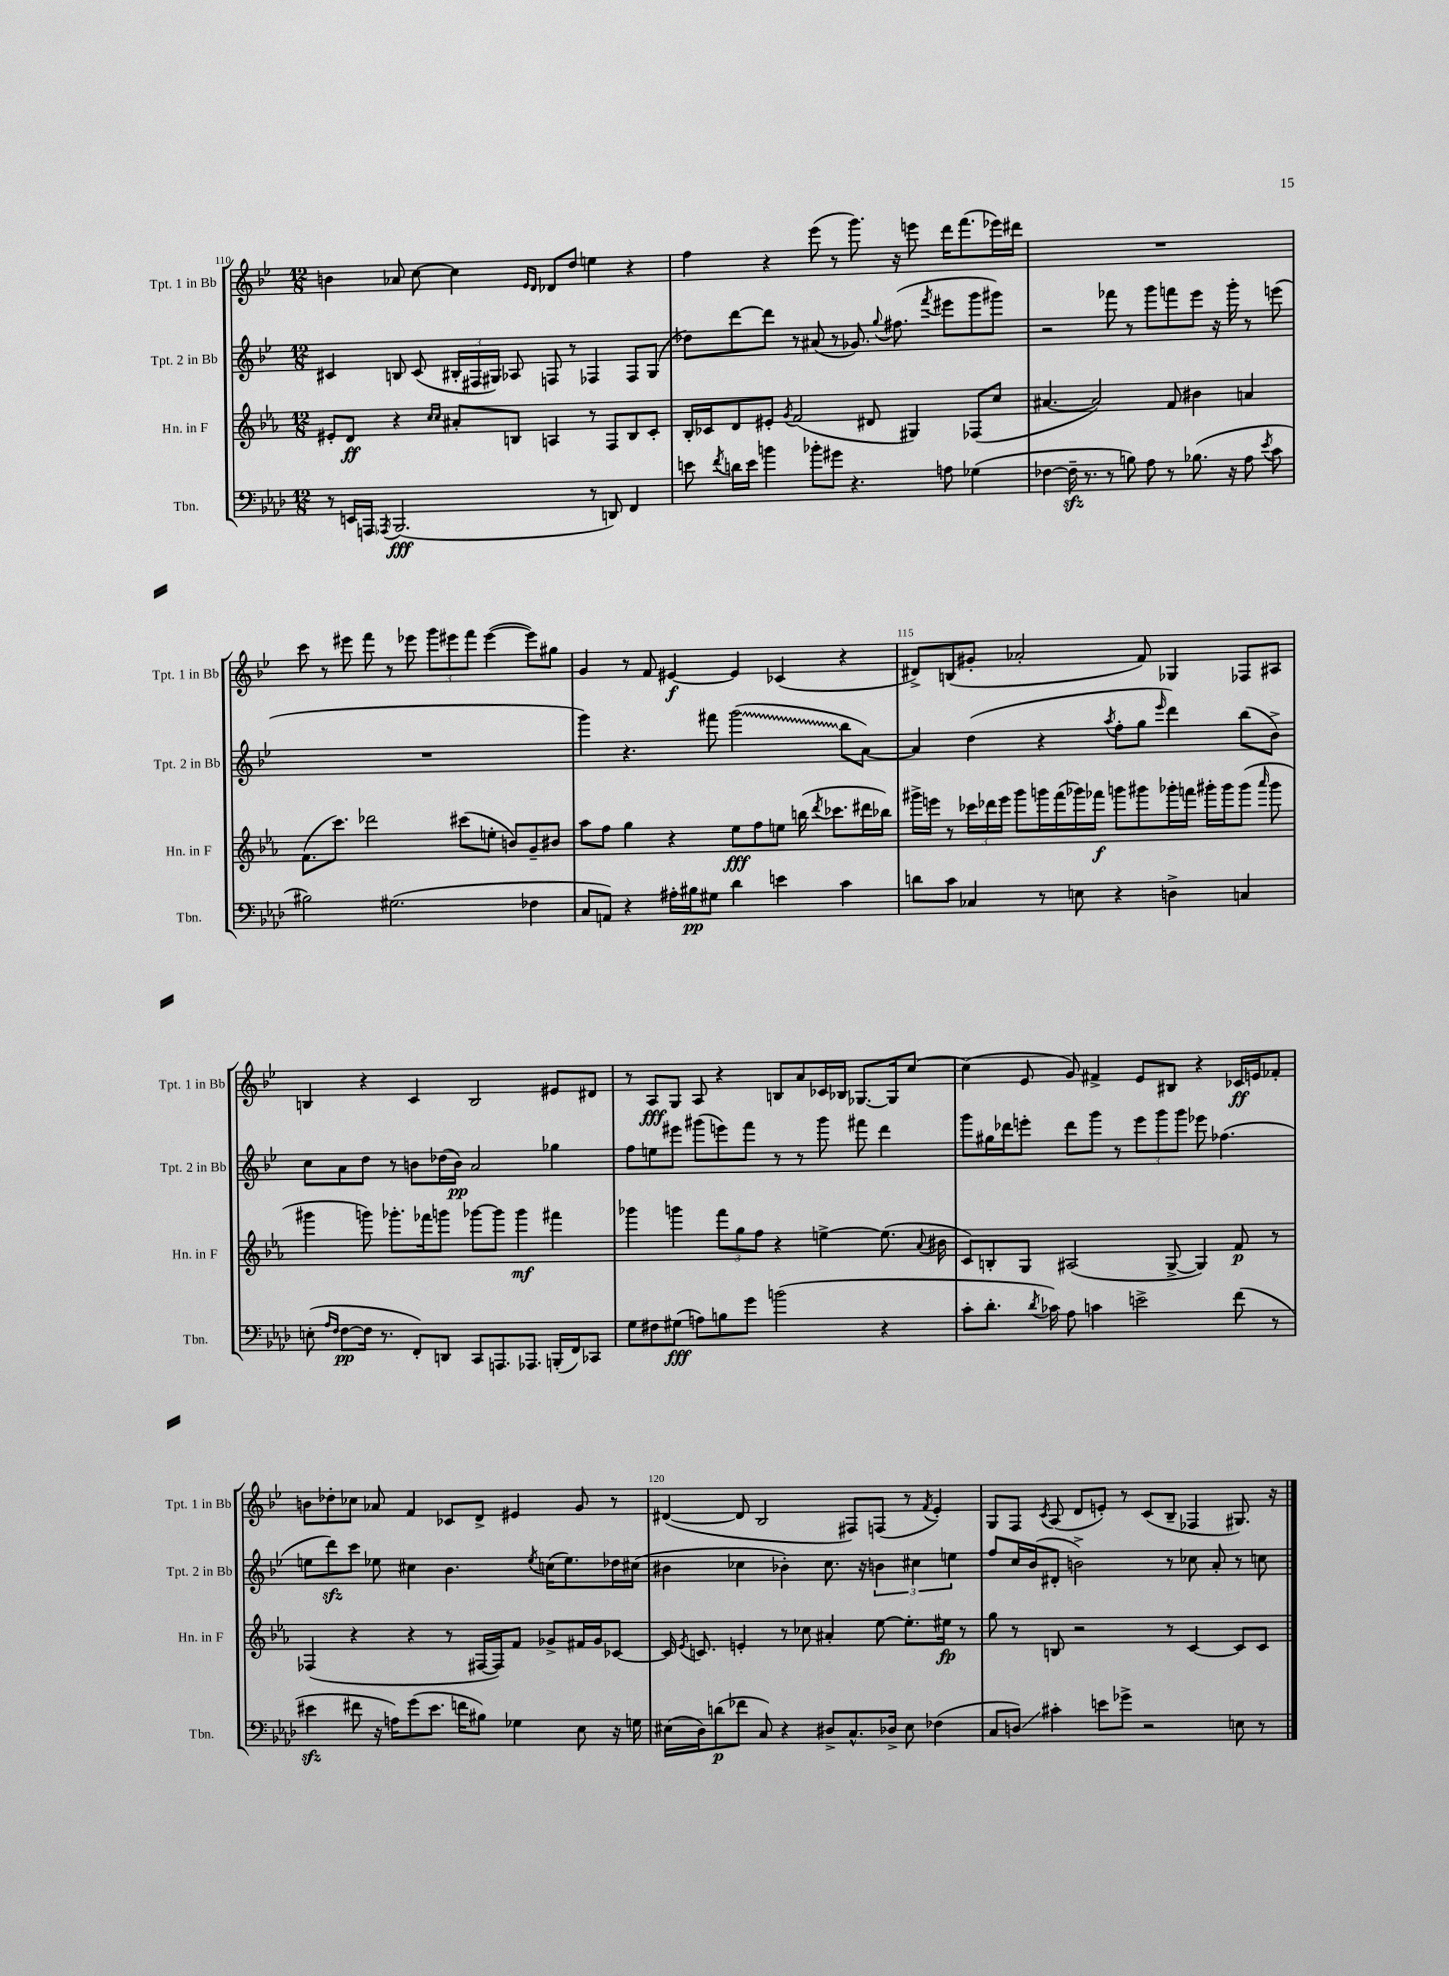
<<
\new StaffGroup <<
\new Staff = "s0" \with { instrumentName = "Tpt. 1 in Bb" shortInstrumentName = "Tpt. 1 in Bb" } {
    \clef treble \key bes \major \numericTimeSignature \time 12/8
    \autoBeamOff b'4 aes'8 c''8~ c''4 \grace { ees'16[ d'16] } des'8[ d''8] e''4 r4 |
    f''4 r4 ees'''8( r8 g'''8.) r16 e'''8 d'''16[ f'''8.( ees'''16) dis'''16] |
    R1. |
    c'''8 r8 eis'''8 f'''8 r8 ees'''8 \tuplet 3/2 { g'''8[ eis'''8 f'''8] } eis'''4~( eis'''8[) gis''8] |
    g'4 r8 f'8 eis'4~\f eis'4 ces'4( r4 |
    dis'8[->) b8( gis'8]-. aes'2-. f'8) ges4 fes8[ ais8] |
    b4 r4 c'4 b2 eis'8[ dis'8] |
    r8 a8[\fff g8] a8 r4 b8[ a'8 ces'16 bes16] ges8.[~ ges16 c''8]~ |
    c''4( ees'8 g'8) fis'4-> ees'8[ bis8] r4 ces'16[\ff e'16 fes'8]-. |
    b'8[ des''8-. ces''8] aes'8 f'4 ces'8[ d'8]-> eis'4 g'8 r8 |
    dis'4~( dis'8 bes2 fis8[) f8]( r8 \acciaccatura { f'8 } ees'4-.) |
    g8[ f8] \acciaccatura { c'8 } a8( d'8[ e'8]-.) r8 c'8[( bes8]-- fes4 gis8.) r16 \bar "|." |
}
\new Staff = "s1" \with { instrumentName = "Tpt. 2 in Bb" shortInstrumentName = "Tpt. 2 in Bb" } {
    \clef treble \key bes \major \numericTimeSignature \time 12/8
    \autoBeamOff cis'4 b8 cis'8( \tuplet 3/2 { bis16[-. fis16 gis16]) } aes8 f8 r8 fes4 fes8[ gis8]( |
    des''8[) d'''8~ d'''8] r8 ais'8( r8 ges'8.) \appoggiatura { g''8 } fis''8.( \acciaccatura { f'''8 } eis'''8[ g'''8 gis'''8]) |
    r2 fes'''8 r8 g'''8[ f'''8 ees'''8] r16 g'''16-. r8 e'''8( |
    R1. |
    g'''4) r4. fis'''8 \once \override Glissando.style = #'zigzag g'''2\glissando( bes''8[ a'8]~) |
    a'4 d''4( r4 \acciaccatura { a''8 } f''8[-. g''8] \grace { ees'''16 } d'''4) bes''8[( bes'8]->) |
    c''8[ a'8 d''8] r8 b'8[ des''16( b'16]\pp) a'2 ges''4 |
    f''8[ e''8 eis'''8] gis'''8[( e'''8) f'''8] r8 r8 gis'''8 fis'''8 d'''4 |
    g'''8[ gis''16 des'''16 e'''8]-. des'''8[ g'''8] r8 \tuplet 3/2 { e'''8[ g'''8 g'''8] } ees'''8 fes''4.( |
    e''8[ d'''8\sfz) c'''8] ees''8 cis''4 bes'4. \acciaccatura { ees''8 } c''16[( ees''8.) des''16 cis''16]( |
    bis'4 ces''4 bes'4-.) ces''8. r16 \tuplet 3/2 { b'4 cis''4 e''4 } |
    f''8[ c''16 bes'16( dis'8]-. b'2->) r8 ces''8 a'8-. r8 c''8 \bar "|." |
}
\new Staff = "s2" \with { instrumentName = "Hn. in F" shortInstrumentName = "Hn. in F" } {
    \clef treble \key ees \major \numericTimeSignature \time 12/8
    \autoBeamOff eis'8[-. d'8]\ff r4 \grace { c''16[ c''16] } ais'8[-. b8] a4 r8 f8[ b8 c'8]-. |
    bes16[-. ces'16 d'8 eis'8]-. \acciaccatura { g'8 } f'2( dis'8 gis4) fes8[( c''8] |
    ais'4.~ ais'2) f'8 bis'4 a'4 |
    f'8.[( c'''8.]) des'''2 cis'''8[( e''8]-. b'8[) g'8-- bis'8] |
    aes''8[ f''8] g''4 r4 ees''8[\fff f''8 e''8] b''16( \acciaccatura { d'''8 } ces'''8.[ dis'''16 bes''16]) |
    gis'''16[-> e'''16] r8 \tuplet 3/2 { ces'''16[ des'''16 e'''16] } gis'''8[ g'''16 f'''16( ges'''16) fes'''16]\f g'''8[ gis'''8 ges'''16-. f'''16] gis'''16[-. gis'''16 gis'''8]( \grace { aes'''16 } gis'''8 |
    gis'''4 g'''8) ges'''8.[-. fes'''16 g'''8] ges'''8[~ ges'''8] ges'''4\mf fis'''4 |
    ges'''4 g'''4 \tuplet 3/2 { f'''8[ g''8 f''8] } r4 e''4~-> e''8.( \appoggiatura { aes'8 } bis'16 |
    c'8[) b8-. g8] ais2( g8~-> g4) f'8\p r8 |
    fes4( r4 r4 r8 fis16[~ fis16) f'8] ges'8[-> fis'16 ges'16 ces'8]~ |
    ces'16 \acciaccatura { ees'8 } c'8. e'4-. r8 ces''8 ais'4-. ees''8~ ees''8.[-. eis''16]\fp r8 |
    g''8 r8 b8 r2 r8 c'4~ c'8[ c'8] \bar "|." |
}
\new Staff = "s3" \with { instrumentName = "Tbn." shortInstrumentName = "Tbn." } {
    \clef bass \key aes \major \numericTimeSignature \time 12/8
    \autoBeamOff r8 e,16[ a,,16] \acciaccatura { aes,,8 } bes,,2.\fff( r8 d,8) f,4 |
    e'8 \acciaccatura { f'8 } d'16[ e'16] b'4 bes'8[-. gis'8] r4. a8 ges4( |
    fes4~ fes16--\sfz r8. r8 b8) aes8 r8 bes8.( r16 aes8 \acciaccatura { ees'8 } c'8 |
    bis2) gis2.( fes4 |
    c8[ a,8]) r4 ais16[-. bis16\pp gis8] des'4 e'4 c'4 |
    d'8[ c'8] ces4 r8 e8 r4 d4-> c4 |
    e8-.( \grace { aes16[ f16] } f8[~\pp f16] r8. f,8[-.) d,8] c,8[ a,,8. aes,,8.] b,,16[-.( f,16) ces,8] |
    g8[ fis8 gis8]\fff( a8[) b8 g'8] b'2( r4 |
    c'8[-. des'8.]-. \acciaccatura { des'8 } ces'16) aes8 c'4 e'2-> f'8( r8 |
    eis'4\sfz fis'8 r16 a16[) g'8( eis'8.] f'16[ bis8]) ges4 ees8 r16 g16 |
    eis16[( des16) d'8\p( fes'8] c8) r4 dis8[-> c8.-^ des16]-> eis8 fes4( |
    c8[ d8]\glissando) cis'4-. e'8[ ges'8]-> r2 e8 r8 \bar "|." |
}
>>
>>
\layout { \context { \Score currentBarNumber = #110 \override BarNumber.break-visibility = ##(#f #t #t) barNumberVisibility = #(every-nth-bar-number-visible 5) } }
